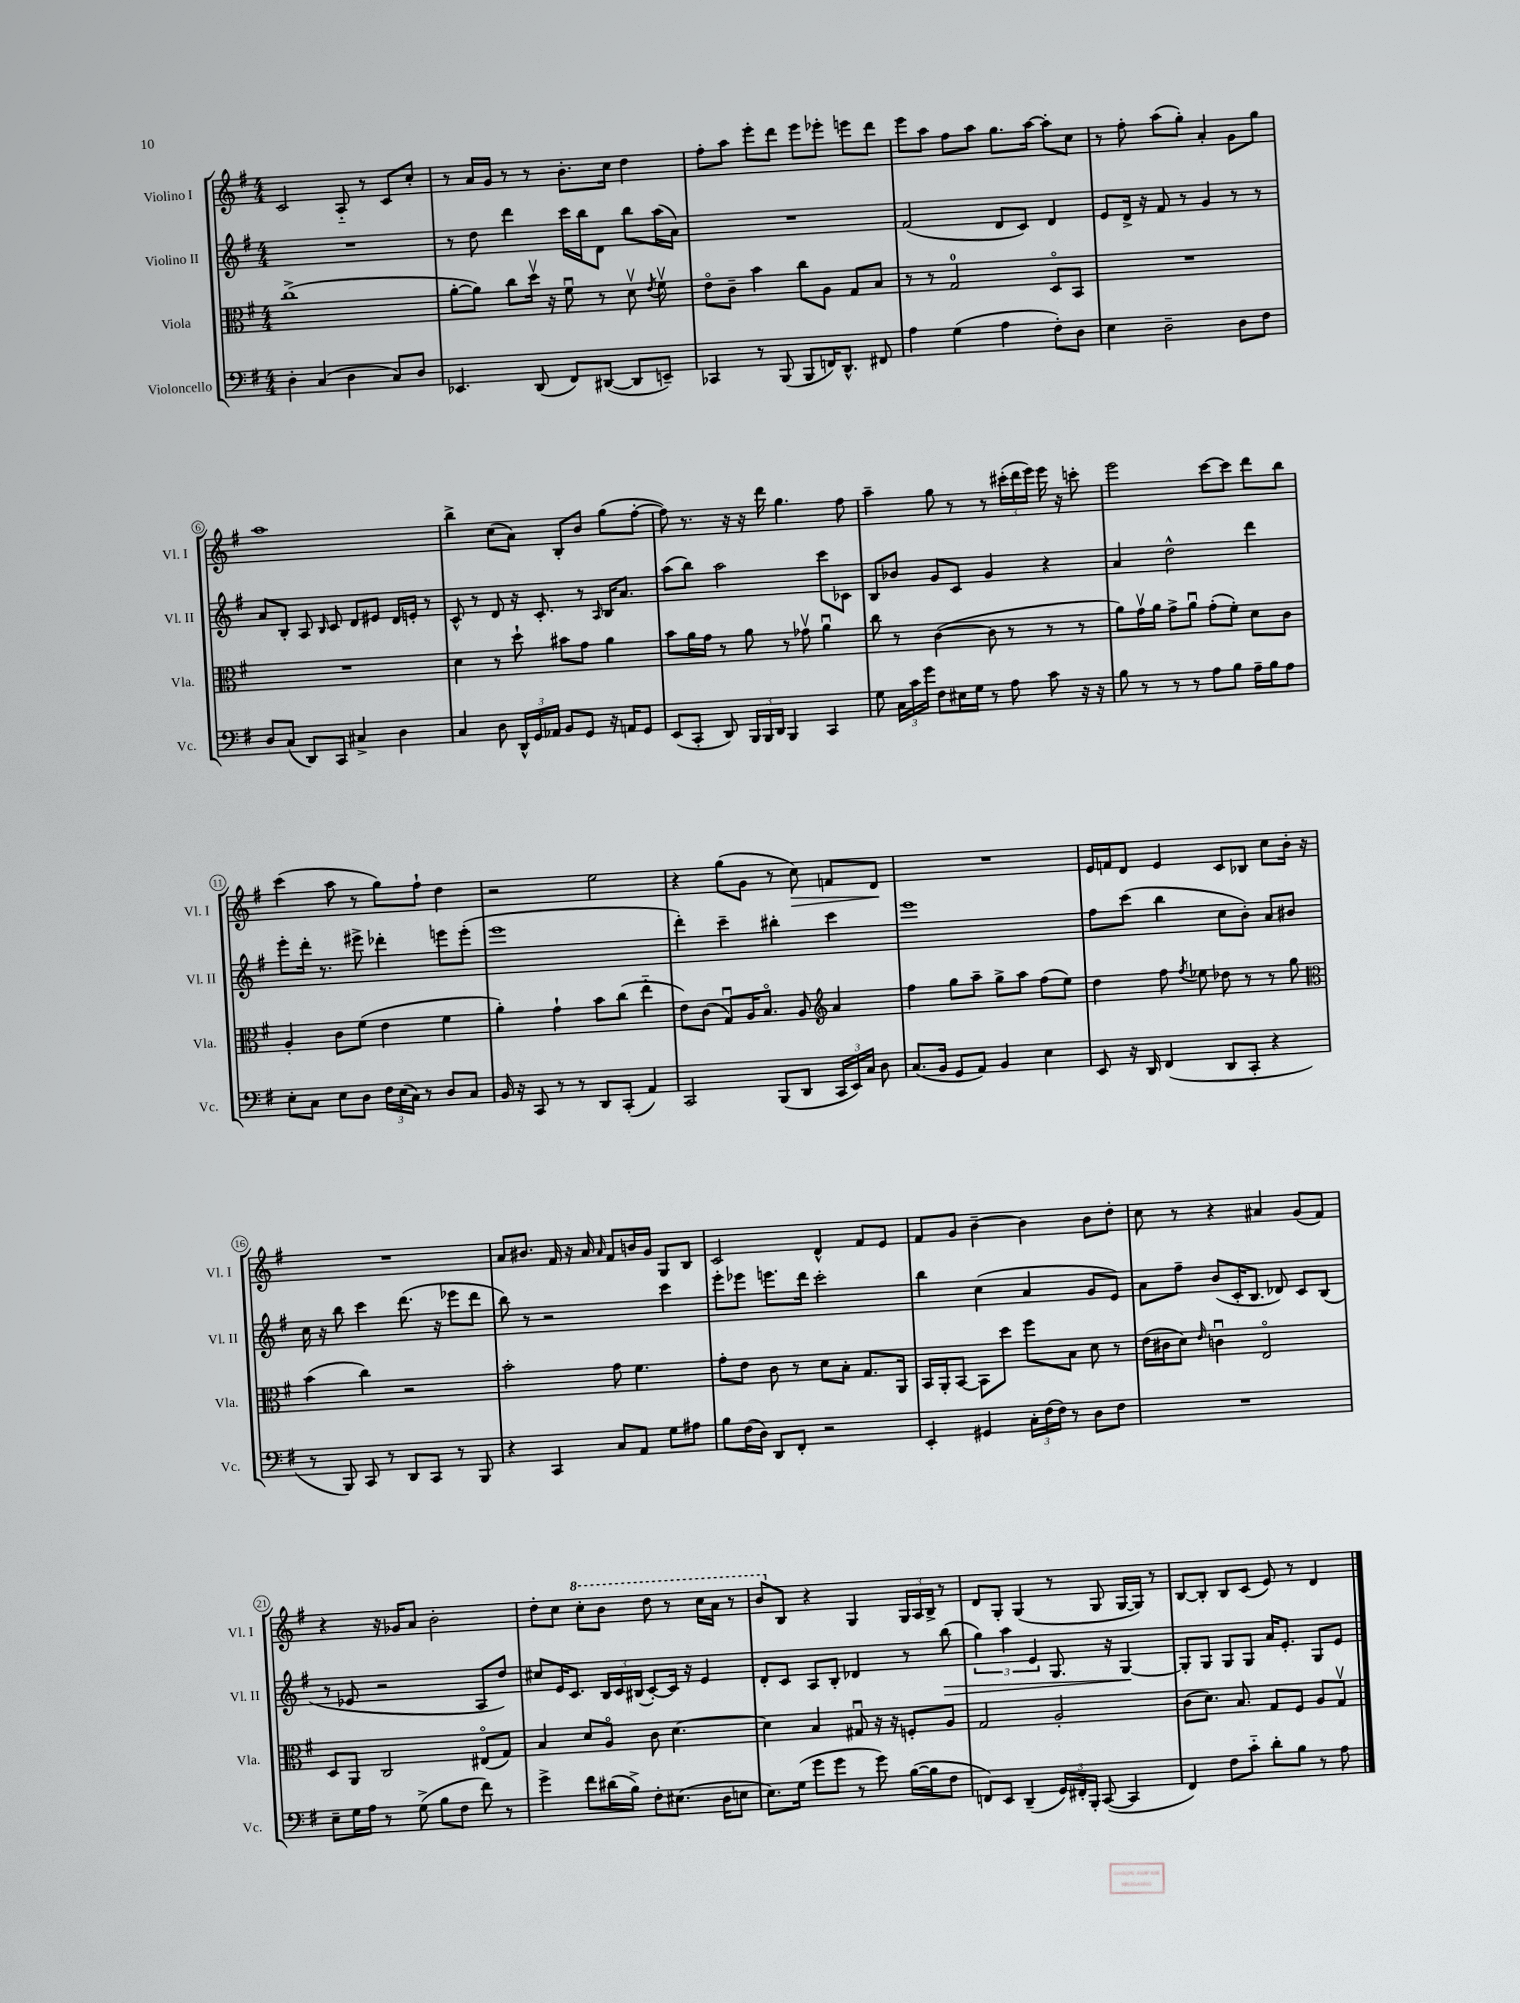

**kern	**kern	**kern	**dynam	**kern	**dynam
*part4	*part3	*part2	*part2	*part1	*part1
*staff4	*staff3	*staff2	*staff2	*staff1	*staff1
*I"Violoncello	*I"Viola	*I"Violino II	*	*I"Violino I	*
*I'Vc.	*I'Vla.	*I'Vl. II	*	*I'Vl. I	*
*clefF4	*clefC3	*clefG2	*	*clefG2	*
*k[f#]	*k[f#]	*k[f#]	*	*k[f#]	*
*M4/4	*M4/4	*M4/4	*	*M4/4	*
=1	=1	=1	=1	=1	=1
4D'\	(1cc^	1r	.	2c/	.
(4C/	.	.	.	.	.
4D\	.	.	.	8A/	.
.	.	.	.	8r	.
8C/L)	.	.	.	8c/L	.
8D/J	.	.	.	8cc'/J	.
=2	=2	=2	=2	=2	=2
4.EE-X/	[8a'\L	8r	.	8r	.
.	8a\J])	8dd\	.	16a/LL	.
.	.	.	.	16g/JJ	.
.	8cc\L	4ddd\	.	8r	.
(8DD/	16ddv\Jk	.	.	8r	.
.	16r	.	.	.	.
8FF#/L)	8f#u\	16ccc\LL	.	8.b'\L	.
.	.	16bb\J	.	.	.
([8DD#X/J	8r	8d\J	.	.	.
.	.	.	.	16cc\Jk	.
8DD#/L]	8dv\	8bb\L	.	4dd\	.
.	8qe/	.	.	.	.
8EEn~/J)	8f#v\	(16aa\L	.	.	.
.	.	16a\JJ)	.	.	.
=3	=3	=3	=3	=3	=3
4CC-X/	8e\L	1r	.	8ff#'\L	.
.	8c~\J	.	.	8aa\J	.
8r	4b\	.	.	8eee'\L	.
(8BBB/	.	.	.	8ddd\J	.
8BBB/L	8cc\L	.	.	8eee\L	.
16FFn/K)	8A\J	.	.	8eee-X'\J	.
8.DD^^/J	.	.	.	.	.
.	8G/L	.	.	8eeen\L	.
8FF#X/	8B/J	.	.	8ddd\J	.
=4	=4	=4	=4	=4	=4
4A\	8r	(2f#/	.	8eee\L	.
.	8r	.	.	8aa\J	.
(4G\	2G/	.	.	8ff#\L	.
.	.	.	.	8aa\J	.
4A\	.	8d/L	.	8.gg\L	.
.	.	8c/J)	.	.	.
.	.	.	.	[16aa\Jk	.
8F#'\L)	8D/L	4d/	.	8aa'\L]	.
8D\J	8BB/J	.	.	8cc\J	.
=5	=5	=5	=5	=5	=5
4E\	1r	8e/L	.	8r	.
.	.	16d^/Jk	.	8ff#'\	.
.	.	16r	.	.	.
2D~\	.	8f#/	.	(8aa\L	.
.	.	8r	.	8gg'\J)	.
.	.	4g/	.	4a'/	.
8D\L	.	8r	.	8g\L	.
8F#\J	.	8r	.	8gg\J	.
!!LO:LB:g=z
=6	=6	=6	=6	=6	=6
8D/L	1r	8a/L	.	1aa	.
(8C/J	.	8B'/J	.	.	.
8DD/L)	.	8A/	.	.	.
.	.	16qqB/	.	.	.
8CC/J	.	8c/	.	.	.
4C#X^/	.	8d/L	.	.	.
.	.	8e#X/J	.	.	.
4D\	.	16d/LL	.	.	.
.	.	16en'/JJ	.	.	.
.	.	8r	.	.	.
=7	=7	=7	=7	=7	=7
4C/	4d\	8c^^/	.	4bb^\	.
.	.	8r	.	.	.
8D\	8r	8d/	.	(8cc\L	.
24DD^^/LL	8dd`\	16r	.	8a\J)	.
24GG/	.	.	.	.	.
.	.	8.c'/	.	.	.
24AA-X/JJ	.	.	.	.	.
8BB/L	8b#X\L	.	.	8B'/L	.
8GG/J	8g\J	8r	.	8b/J	.
.	.	16qqA/	.	.	.
16r	4a\	16B/KL	.	(8gg\L	.
16AAn/KL	.	8.a/J	.	.	.
8GG/J	.	.	.	[8ff#'\J	.
=8	=8	=8	=8	=8	=8
(8EE/L	8b\L	(8aa\L	.	8ff#\])	.
8CC'/J	16a\L	8bb\J)	.	8.r	.
.	16g\JJ	.	.	.	.
8DD/)	8r	2aa\	.	.	.
.	.	.	.	16r	.
24BBB/LL	8a\	.	.	16r	.
24BBB/	.	.	.	.	.
.	.	.	.	16ddd\	.
24DD/JJ	.	.	.	.	.
4BBB/	8r	.	.	4.gg\	.
.	8g-Xv\	.	.	.	.
4CC/	4au\	8ccc\L	.	.	.
.	.	8c-X\J	.	8ff#\	.
=9	=9	=9	=9	=9	=9
8G\	8cc\	8B/L	.	4aa~\	.
24C\LL	8r	8b-X/J	.	.	.
24c\	.	.	.	.	.
24g\JJ	.	.	.	.	.
8F#\L	([4c\	8g/L	.	8gg\	.
16E#X\L	.	8c/J	.	8r	.
16G\JJ	.	.	.	.	.
8r	8c\]	4g/	.	8r	.
8A\	8r	.	.	(24ccc#X'\LL	.
.	.	.	.	24ddd\	.
.	.	.	.	24eee\JJ)	.
8c\	8r	4r	.	16eee\	.
.	.	.	.	16r	.
16r	8r	.	.	8cccn'\	.
16r	.	.	.	.	.
=10	=10	=10	=10	=10	=10
8B\	8a\L)	4a/	.	2eee\	.
8r	16gv\L	.	.	.	.
.	16a\JJ	.	.	.	.
8r	8g^\L	2dd^^\	.	.	.
8r	8au\J	.	.	.	.
8A\L	(8g'\L	.	.	[8ccc\L	.
8B\J	8f#'\J)	.	.	8ccc\J]	.
16A~\LL	8d\L	4ddd\	.	8ddd\L	.
16B\J	.	.	.	.	.
8A\J	8c\J	.	.	8bb\J	.
!!LO:LB:g=z
=11	=11	=11	=11	=11	=11
8E'\L	4A'/	8eee'\L	.	(4ccc\	.
8C\J	.	16ddd'\Jk	.	.	.
.	.	8.r	.	.	.
8E\L	8c\L	.	.	8aa\	.
8D\J	(8f#\J	8eee#X^\	.	8r	.
24F#\LL	4e\	4ddd-X'\	.	8gg\L)	.
(24E\	.	.	.	.	.
24C\JJ)	.	.	.	.	.
8r	.	.	.	8ff#`\J	.
8D/L	4f#\	8eeen\L	.	4dd\	.
8C/J	.	(8eee'\J	.	.	.
=12	=12	=12	=12	=12	=12
16BB/	4a'\)	1eee	.	2r	.
16r	.	.	.	.	.
8CC/	.	.	.	.	.
8r	4g`\	.	.	.	.
8r	.	.	.	.	.
8DD/L	8b\L	.	.	2ee\	.
(8CC'/J	(8cc\J	.	.	.	.
4AA/)	4ee\	.	.	.	.
=13	=13	=13	=13	=13	=13
2CC/	8e\L)	4ddd'\)	.	4r	.
.	(8c\J	.	.	.	.
.	8Gu/L)	4ccc~\	.	(8gg\L	.
.	16A/K	.	.	8g\J	.
.	8.B/J	.	.	.	.
(8BBB/L	.	4bb#X'\	.	8r	.
!	!	!	!	!	!LO:HP:b
8DD/J	8A/	.	.	8cc\)	>
*	*clefG2	*	*	*	*
24CC/LL	4a/	4ccc\	.	8fn/L	.
24EE/)	.	.	.	.	.
24C/JJ	.	.	.	.	.
8D\	.	.	.	8d/J	.
.	.	.	.	.	]
=14	=14	=14	=14	=14	=14
(8.C/L	4ff#\	1eee	.	1r	.
16BB/Jk	.	.	.	.	.
8GG/L	8gg\L	.	.	.	.
8AA/J)	8aa~\J	.	.	.	.
4BB/	8gg^\L	.	.	.	.
.	8aa\J	.	.	.	.
4E\	(8ff#\L	.	.	.	.
.	8ee\J)	.	.	.	.
=15	=15	=15	=15	=15	=15
8EE/	4dd\	8ff#\L	.	16e/LL	.
.	.	.	.	16fn/J	.
16r	.	(8ccc\J	.	8d/J	.
16DD/	.	.	.	.	.
(4FF#/	8ff#\	4bb\	.	4e/	.
.	8qff#/	.	.	.	.
.	8ee-X\	.	.	.	.
8DD/L	8dd-X\	8cc\L	.	8c/L	.
8CC'/J	8r	8b'\J)	.	8B-X/J	.
4r	8r	8a/L	.	8cc\L	.
.	8gg\	8b#X/J	.	16b'\Jk	.
.	.	.	.	16r	.
!!LO:LB:g=z
=16	=16	=16	=16	=16	=16
*	*clefC3	*	*	*	*
8r	(4b\	16cc\	.	1r	.
.	.	16r	.	.	.
8BBB/)	.	8bb\	.	.	.
8CC/	4cc\)	4ccc\	.	.	.
8r	.	.	.	.	.
8DD/L	2r	(8.ddd\	.	.	.
8CC/J	.	.	.	.	.
.	.	16r	.	.	.
8r	.	8eee-X\L	.	.	.
8BBB/	.	8ddd\J	.	.	.
=17	=17	=17	=17	=17	=17
4r	2b'\	8bb\)	.	8a/L	.
.	.	8r	.	8.b#X/J	.
4CC/	.	2r	.	.	.
.	.	.	.	16f#/	.
.	.	.	.	16r	.
.	.	.	.	16a/	.
.	.	.	.	16qqa/	.
8C/L	8g\	.	.	8f#/L	.
8AA/J	4.f#\	.	.	16bn/L	.
.	.	.	.	16g/JJ	.
8G\L	.	4ccc\	.	8G/L	.
8A#X\J	.	.	.	8B/J	.
=18	=18	=18	=18	=18	=18
8B\L	8g'\L	8eee'\L	.	2c/	.
(16F#\L	8e\J	8eee-X\J	.	.	.
16D\JJ)	.	.	.	.	.
8DD/L	8c\	8.eeen\L	.	.	.
8FF#'/J	8r	.	.	.	.
.	.	16ddd\Jk	.	.	.
2r	8d\L	2ccc'\	.	4d^^/	.
.	8B'\J	.	.	.	.
.	8.G/L	.	.	8f#/L	.
.	.	.	.	8e/J	.
.	16AA/Jk	.	.	.	.
=19	=19	=19	=19	=19	=19
4EE'/	16BB/LL	4bb\	.	8f#/L	.
.	16AA'/J	.	.	.	.
.	[8BB/J	.	.	8g/J	.
4GG#X/	8BB\L]	(4cc\	.	[4b~\	.
.	8dd\J	.	.	.	.
24C'\LL	8ff#\L	4a/	.	4b\]	.
(24F#\	.	.	.	.	.
24F#\JJ)	.	.	.	.	.
8r	8B\J	.	.	.	.
8D\L	8d\	8g/L	.	8b\L	.
8F#\J	8r	8e/J)	.	8dd'\J	.
=20	=20	=20	=20	=20	=20
1r	(16e\LL	8a\L	.	8cc\	.
.	16c#X\J	.	.	.	.
.	8d\J)	8ff#~\J	.	8r	.
.	16qqe/	.	.	.	.
.	4cnu\	(8b/L	.	4r	.
.	.	16c'/K	.	.	.
.	.	8.B/J	.	.	.
.	2E/	.	.	4a#X/	.
.	.	8d-X/)	.	.	.
.	.	8c/L	.	(8g/L	.
.	.	(8B/J	.	8f#/J)	.
!!LO:LB:g=z
=21	=21	=21	=21	=21	=21
8E~\L	8D/L	8r	.	4r	.
16G\L	8AA/J	8e-X/	.	.	.
16A\JJ	.	.	.	.	.
8r	2C/	2r	.	16r	.
.	.	.	.	16g-X/KL	.
(8G^\	.	.	.	8a/J	.
8B\L	.	.	.	2b'\	.
8F#\J	.	.	.	.	.
8f#\)	(8E#X/L	8A/L	.	.	.
8r	8G/J)	8dd/J)	.	.	.
=22	=22	=22	=22	=22	=22
4g^\	4B/	8cc#X/L	.	8dd'\L	.
.	.	16e/K	.	8cc\J	.
.	.	8.c/J	.	.	.
*	*	*	*	*8va	*
8f#\L	8d/L	.	.	8ccc'\L	.
(16d#X\L	8A/J	24B/LL	.	8bb\J	.
.	.	24c/	.	.	.
16B^\JJ)	.	.	.	.	.
.	.	(24B#X/JJ	.	.	.
8F#'\L	8c\	[8c'/L)	.	8ddd\	.
(8.E#X\J	[4.d\	16c/Jk]	.	8r	.
.	.	16r	.	.	.
.	.	4e/	.	16ccc\LL	.
16D\KL	.	.	.	16aa\JJ	.
8En\J	.	.	.	8r	.
=23	=23	=23	=23	=23	=23
8.E\L)	4d\]	8d'/L	.	8bb/L	.
*	*	*	*	*X8va	*
.	.	8c/J	.	8B/J	.
(16G\Jk	.	.	.	.	.
8g\L	4B/	8A/L	.	4r	.
8g\J	.	8B'/J	.	.	.
8r	8G#Xu/	4d-X/	.	4G/	.
8g\)	16r	.	.	.	.
.	16r	.	.	.	.
([16B\LL	8Fn'/L	8r	.	24G/LL	.
.	.	.	.	24A/	.
16B\J]	.	.	.	.	.
.	.	.	.	24B^/JJ	.
!	!	!	!LO:HP:b	!	!
8F#\J	8A/J	(8bb\	>	8r	.
=24	=24	=24	=24	=24	=24
8FFn/L)	2G/	6gg\)	.	8d/L	.
8EE/J	.	.	.	8G'/J	.
.	.	6aa\	.	.	.
(4DD~/	.	.	.	(4G/	.
.	.	6e/	.	.	.
24GG/LL)	2A'/	8.G/	.	8r	.
24FF#X'/	.	.	.	.	.
24BBB'/JJ	.	.	.	.	.
([8CC/	.	.	.	8G/	.
.	.	16r	.	.	.
4CC/]	.	[4G/	.	[16G/LL	.
.	.	.	.	16G/JJ])	.
.	.	.	.	8r	.
.	.	.	]	.	.
=25	=25	=25	=25	=25	=25
4FF#/)	(8c\L	8G'/L]	.	[8B/L	.
.	8.d\J)	8G/J	.	8B'/J]	.
8F#\L	.	8G/L	.	8B/L	.
.	8.B/	.	.	.	.
8c\J	.	8G/J	.	(8c/J	.
8d'\L	8G/L	16a/KL	.	8e/)	.
.	.	8.e'/J	.	.	.
8B\J	8F#/J	.	.	8r	.
8r	8A/L	8G/L	.	4d/	.
8A\	8Gv/J	8e/J	.	.	.
==	==	==	==	==	==
*-	*-	*-	*-	*-	*-
